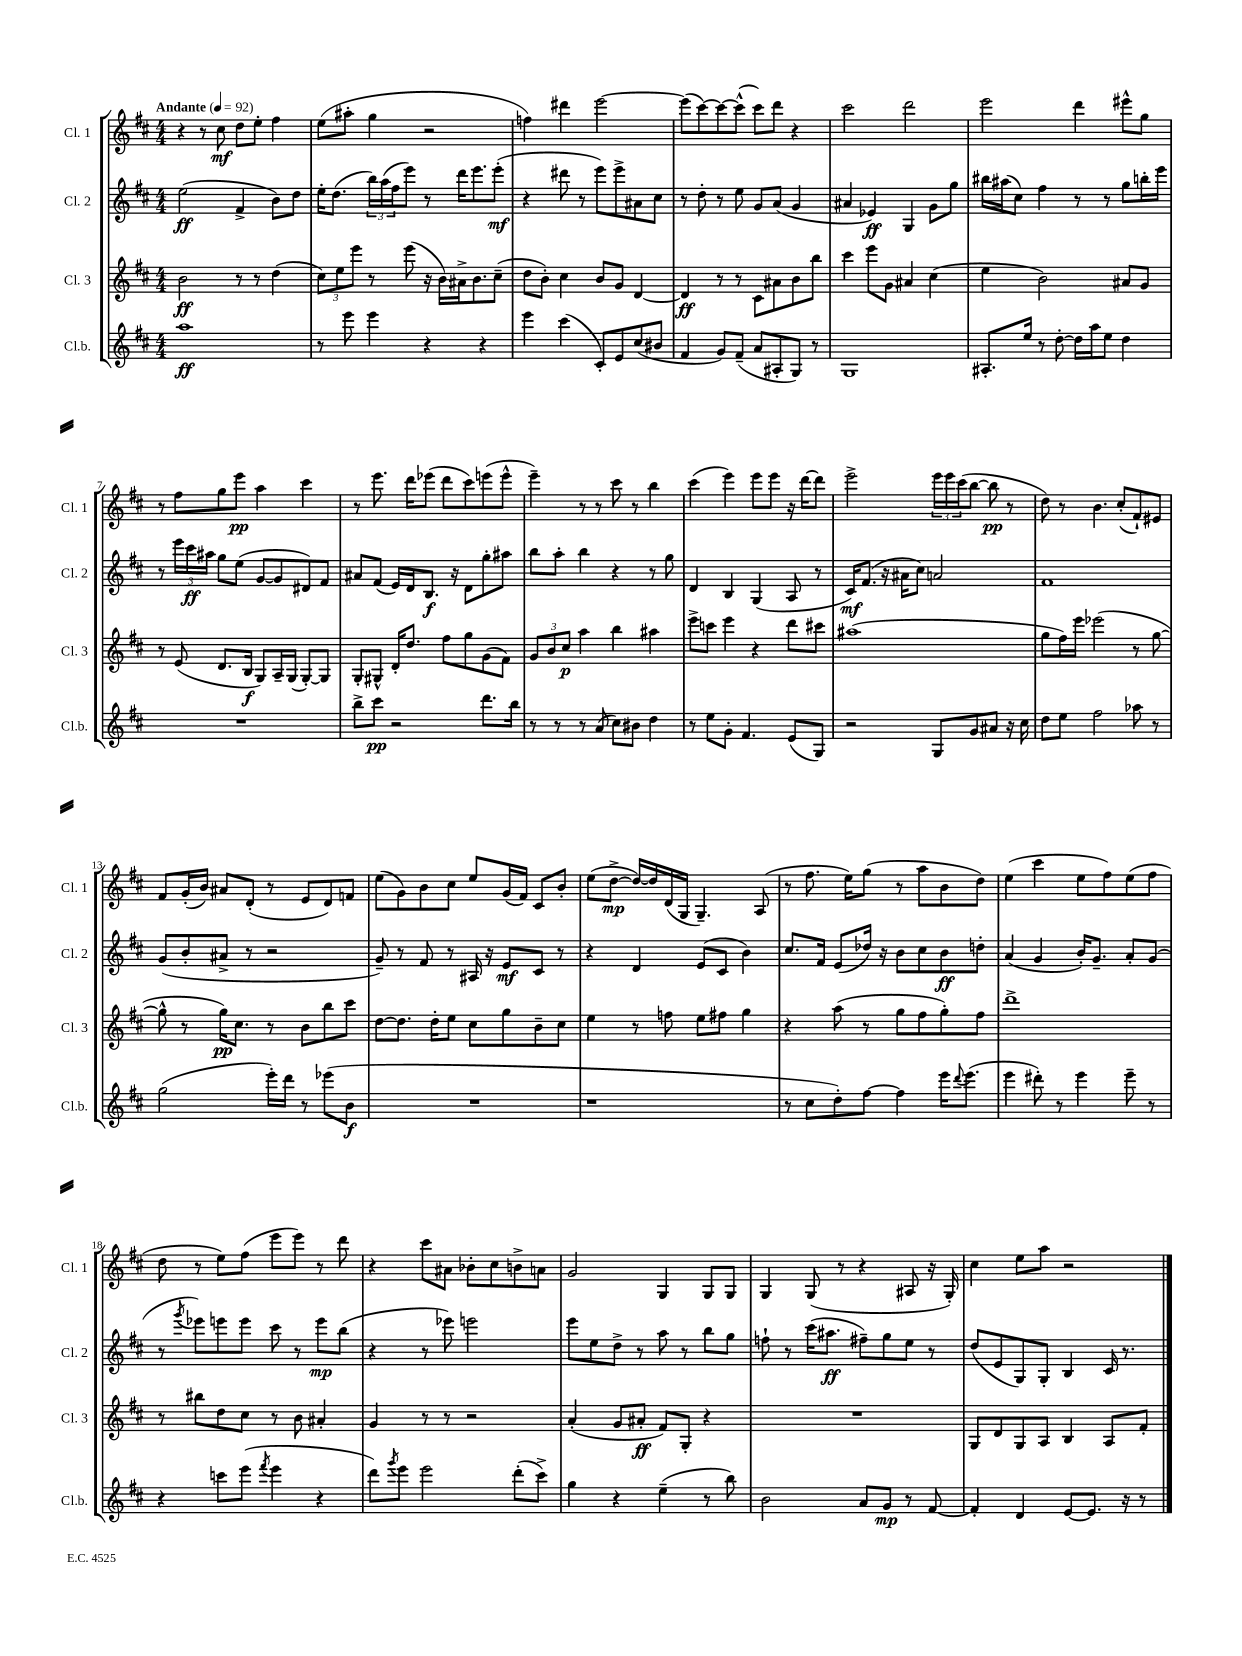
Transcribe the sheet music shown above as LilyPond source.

<<
\new StaffGroup <<
\new Staff = "s0" \with { instrumentName = "Cl. 1" shortInstrumentName = "Cl. 1" } {
    \clef treble \key d \major \numericTimeSignature \time 4/4 \tempo "Andante" 4 = 92
    r4 r8 cis''8\mf d''8 e''8-. fis''4 |
    e''8( ais''8-. g''4 r2 |
    f''4) dis'''4 e'''2~ |
    e'''8( cis'''8~) cis'''8~ cis'''8-^( cis'''8) d'''8 r4 |
    cis'''2 d'''2 |
    e'''2 d'''4 eis'''8-^ g''8 |
    r8 fis''8 g''8 e'''8\pp a''4 cis'''4 |
    r8 e'''8. d'''16 ees'''8( d'''8 cis'''8) e'''8( e'''8-^ |
    e'''4--) r8 r8 cis'''8 r8 b''4 |
    cis'''4( e'''4) e'''8 e'''8 r16 d'''16~ d'''8 |
    e'''2-> \tuplet 3/2 { e'''16 e'''16 cis'''16( } b''8~ b''8\pp r8 |
    d''8) r8 b'4. cis''8-.( fis'8-!) eis'8 |
    fis'8 g'16-.( b'16) ais'8 d'8-.( r8 e'8 d'8) f'8 |
    e''8( g'8) b'8 cis''8 e''8 g'16( fis'16) cis'8 b'8-. |
    e''8( d''8~->\mp d''16~) d''16 d'16( g16 g4.--) a8( |
    r8 fis''8. e''16) g''8( r8 a''8 b'8 d''8) |
    e''4( cis'''4 e''8 fis''8) e''8( fis''8 |
    d''8 r8 e''8) fis''8( e'''8 e'''8) r8 d'''8 |
    r4 cis'''8 ais'8 bes'8-. cis''8 b'8-> a'8 |
    g'2 g4 g8 g8 |
    g4 g8( r8 r4 ais8 r16 g16-.) |
    cis''4 e''8 a''8 r2 \bar "|." |
}
\new Staff = "s1" \with { instrumentName = "Cl. 2" shortInstrumentName = "Cl. 2" } {
    \clef treble \key d \major \numericTimeSignature \time 4/4
    e''2\ff( fis'4-> b'8) d''8 |
    e''16-. d''8.( \tuplet 3/2 { b''16) a''16( fis''16 } e'''8) r8 d'''16 e'''8. e'''8-.\mf( |
    r4 dis'''8 r8 e'''8) e'''8-> ais'8 cis''8 |
    r8 d''8-. r8 e''8 g'8 a'8( g'4 |
    ais'4 ees'4\ff) g4 g'8 g''8 |
    bis''16 ais''16( cis''8) fis''4 r8 r8 g''8 b''16-. e'''16 |
    r8 \tuplet 3/2 { e'''16 cis'''16\ff ais''16 } g''8 e''8( g'8~ g'8 dis'8) fis'8 |
    ais'8 fis'8( e'16) d'16 b8.\f r16 d'8 g''8-. ais''8 |
    b''8 a''8-. b''4 r4 r8 g''8 |
    d'4 b4 g4( a8 r8 |
    cis'16\mf) fis'8.( r16 ais'16 cis''8) a'2 |
    fis'1 |
    g'8( b'8-. ais'8-> r8 r2 |
    g'8--) r8 fis'8 r8 ais16 r16 e'8\mf cis'8 r8 |
    r4 d'4 e'8( cis'8 b'4) |
    cis''8. fis'16 e'8( des''16) r16 b'8 cis''8 b'8\ff d''8-. |
    a'4( g'4 b'16-.) g'8.-- a'8-. g'8( |
    r8 \acciaccatura { g'''8 } ees'''8) e'''8 e'''8 cis'''8 r8 e'''8\mp b''8( |
    r4 r8 ees'''8) e'''2 |
    e'''8 e''8 d''8-> r8 a''8 r8 b''8 g''8 |
    f''8-! r8 cis'''16( ais''8.\ff fis''8--) g''8 e''8 r8 |
    d''8( e'8 g8) g8-. b4 cis'16 r8. \bar "|." |
}
\new Staff = "s2" \with { instrumentName = "Cl. 3" shortInstrumentName = "Cl. 3" } {
    \clef treble \key d \major \numericTimeSignature \time 4/4
    b'2\ff r8 r8 d''4( |
    \tuplet 3/2 { cis''8) e''8 e'''8 } r8 e'''8( r16 b'16) ais'16-> b'8. cis''8--( |
    d''8 b'8-.) cis''4 b'8 g'8 d'4~ |
    d'4\ff r8 r8 cis'8 ais'8 b'8 b''8 |
    cis'''4 e'''8 g'8 ais'4 cis''4( |
    e''4 b'2) ais'8 g'8 |
    r8 e'8( d'8. b16\f g8) a16-- g16( g8~-.) g8 |
    g8-. gis8-^ d'16-. d''8. fis''8 g''8 g'8( fis'8) |
    \tuplet 3/2 { g'8 b'8 cis''8\p } a''4 b''4 ais''4 |
    e'''8-> c'''8 e'''4 r4 d'''8 cis'''8 |
    ais''1( |
    g''8 fis''16) e'''16 ees'''2( r8 g''8~ |
    g''8-^ r8 g''16\pp) cis''8. r8 b'8 b''8 cis'''8 |
    d''8~ d''8. d''16-. e''8 cis''8 g''8 b'8-- cis''8 |
    e''4 r8 f''8 e''8 fis''8 g''4 |
    r4 a''8( r8 g''8 fis''8 g''8-.) fis''8 |
    d'''1-> |
    r8 bis''8 d''8 cis''8 r8 b'8 ais'4-. |
    g'4 r8 r8 r2 |
    a'4-.( g'8 ais'8-.\ff fis'8) g8-. r4 |
    R1 |
    g8 d'8 g8 a8 b4 a8 fis'8-. \bar "|." |
}
\new Staff = "s3" \with { instrumentName = "Cl.b." shortInstrumentName = "Cl.b." } {
    \clef treble \key d \major \numericTimeSignature \time 4/4
    a''1\ff |
    r8 e'''8 e'''4 r4 r4 |
    e'''4 cis'''4( cis'8-.) e'8 cis''8( bis'8 |
    fis'4 g'8) fis'8--( a'8 ais8-. g8) r8 |
    g1 |
    ais8.-. e''16 r8 d''8~-. d''16 a''16 e''8 d''4 |
    R1 |
    b''8-> cis'''8\pp r2 d'''8. b''16 |
    r8 r8 r8 a'8( cis''8) bis'8 d''4 |
    r8 e''8 g'8-. fis'4. e'8( g8) |
    r2 g8 g'8 ais'8 r16 cis''16 |
    d''8 e''8 fis''2 aes''8 r8 |
    g''2( e'''16-.) d'''16 r8 ees'''8( b'8\f |
    R1 |
    r1 |
    r8 cis''8 d''8-.) fis''8~ fis''4 e'''16 \appoggiatura { d'''8 } e'''8.( |
    e'''4 dis'''8-.) r8 e'''4 e'''8-- r8 |
    r4 c'''8 e'''8( \acciaccatura { fis'''8 } e'''4 r4 |
    d'''8) \acciaccatura { g'''8 } e'''8 e'''2 d'''8-.( cis'''8->) |
    g''4 r4 e''4--( r8 b''8) |
    b'2 a'8 g'8\mp r8 fis'8~ |
    fis'4-. d'4 e'8~ e'8. r16 r8 \bar "|." |
}
>>
>>
